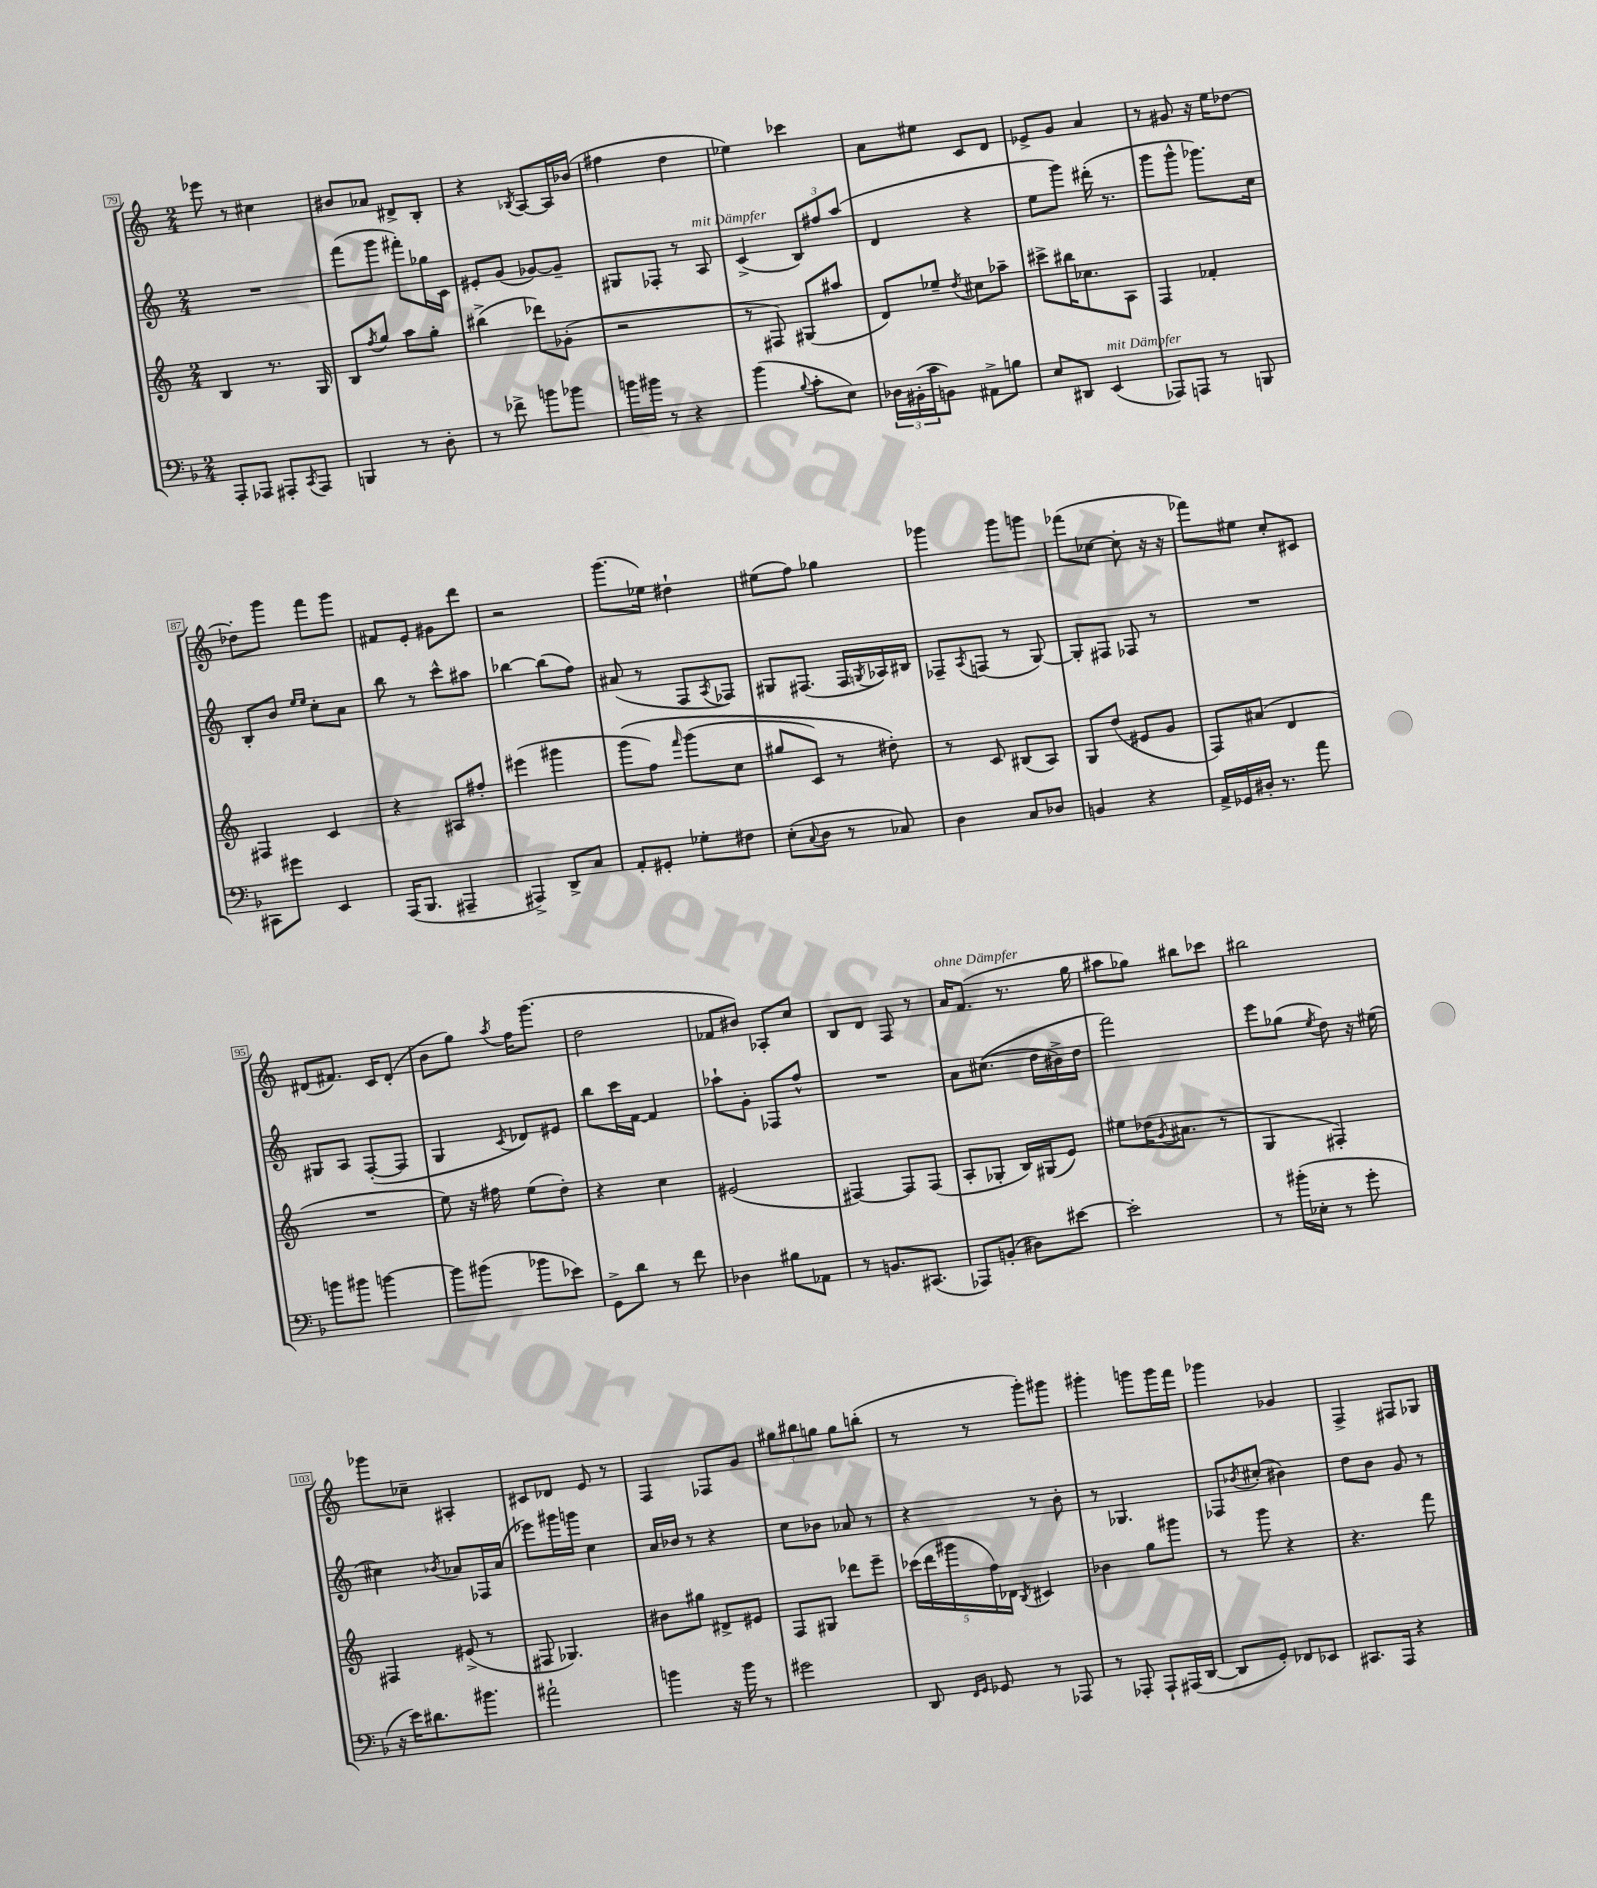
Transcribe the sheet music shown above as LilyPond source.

<<
\new StaffGroup <<
\new Staff = "s0" {
    \clef treble \key c \major \numericTimeSignature \time 2/4
    ees'''8 r8 cis''4 |
    bis'8 aes'8 dis'8-> b8-. |
    r4 \acciaccatura { bes8 } a8~ a16 bes'16( |
    fis''4 d''4 |
    ees''4) ces'''4 |
    a'8 eis''8 c'8 d'8 |
    ees'8-> g'8 a'4 |
    r8 gis'8 r16 e''16 des''8~ |
    des''8-. g'''8 f'''8 g'''8 |
    fis'8 e'8-. gis'8 d'''8 |
    r2 |
    g'''8.( ees''16) dis''4-! |
    eis''8( f''8) ges''4 |
    ges'''4 ges'''8 g'''8 |
    fes'''8( ces''8~ ces''8-. r16 r16 |
    fes'''8) eis''8 c''8-. cis'8 |
    dis'8( fis'8.) c'16 dis'8-.( |
    b'8 g''8) \acciaccatura { a''8 } f''16 g'''8.( |
    d''2 |
    fes'8 bis'8) aes8-. c''8 |
    b8 d'8 f8 r8 |
    a'16^\markup { \italic "ohne Dämpfer" } f'8.( r8. g''16 |
    ais''8 ges''8) bis''8 ces'''8 |
    bis''2 |
    ges'''8 ces''8-- ais4-. |
    cis'8 des'8 e'8 r8 |
    f4 fes8 g'8 |
    \tuplet 3/2 { gis''8 bis''8 g''8 } g''8 b''8-.( |
    r8 r8 g'''8-.) gis'''8 |
    gis'''4-. g'''8 g'''16 f'''16 |
    ges'''4 ges'4 |
    f4-> fis8 ges8 \bar "|." |
}
\new Staff = "s1" {
    \clef treble \key c \major \numericTimeSignature \time 2/4
    R2 |
    f'''8( g'''8 fis'''8-.) ges''16 c'16 |
    eis'8-. g'8( ges'8~) ges'8-- |
    gis8 fes8-. r8 a8^\markup { \italic "mit Dämpfer" } |
    c'4->( \tuplet 3/2 { b8) fis''8 a''8( } |
    d'4 r4 |
    e''8 g'''8) dis'''16-.( r8. |
    g'''8 g'''8-^ ges'''8.) c''16 |
    b8-. b'8 \grace { e''16 e''16 } c''8-. a'8 |
    b''8 r8 c'''8-^ ais''8 |
    bes''4~ bes''8( f''8) |
    ais'8( r8 f8 \acciaccatura { a8 } fes8) |
    gis8 fis8.( fis16 \acciaccatura { g8 } aes16) bis16 |
    fes8-- \acciaccatura { a8 } f8( r8 g8~) |
    g8-. fis8 fes8 r8 |
    R2 |
    gis8 a8 f8~-.( f8 |
    g4 \acciaccatura { c'8 } des'8) eis'8 |
    b''8 c'''16 f'16~ f'4 |
    aes''8-! g'8-. fes8 f''8-^ |
    R2 |
    a'8 cis''8.(\( d''16 bis'16->) d''16 |
    f'''2\) |
    e'''8 ges''8( \acciaccatura { e''8 } d''8) r16 eis''16( |
    cis''4) \acciaccatura { bes'8 } aes'8 fes16 aes'16( |
    ees'''8) gis'''16 g'''16 c''4 |
    a'16 bes'16 r8 r4 |
    c''8 bes'8 aes'8 r8 |
    r4 r8 b'8-. |
    r8 ges4. |
    fes8 \acciaccatura { bes'8 } cis''8-.( bis'4) |
    d''8 b'8 g'8 r8 \bar "|." |
}
\new Staff = "s2" {
    \clef treble \key c \major \numericTimeSignature \time 2/4
    b4 r8. g16 |
    b8 \acciaccatura { f''8 } g''8 a''8 g''8-. |
    bis''4->( des'''8) ges'8-.( |
    r2 |
    r8 fis8) gis8( ais''8 |
    d'8) ees''8-- \acciaccatura { d''8 } cis''8 aes''8-- |
    cis'''8-> bis''16 ces''8. a8 |
    f4 fes'4-. |
    fis4 c'4 |
    r4 ais8 fis''8-. |
    eis'''4( gis'''4 |
    g'''8\( f''8) \grace { f'''16 } g'''8( c''8 |
    gis''8 c'8) r8 dis''8-.\) |
    r8 c'8 bis8( a8) |
    g8 d''8( eis'8 g'8 |
    f8) ais'8( d'4 |
    R2 |
    e''8) r16 fis''16 e''8( d''8-.) |
    r4 c''4 |
    eis'2( |
    fis4~) fis8 fis8( |
    a8-. ges8-. b16) gis16( e'8) |
    eis''8 des''16( \acciaccatura { g'8 } ais'8. r8 |
    g4 fis4-.) |
    fis4 eis'8->( r8 |
    fis8 ges4.) |
    bis'8 gis''8 dis'8-> eis'8 |
    f8 gis8 des'''8 e'''8-- |
    \tuplet 5/4 { ces'''16( d'''16 gis'''16 f''16) des'16 } \acciaccatura { b8 } cis'4 |
    bes'4 g''8 gis'''8 |
    r8 g'''8 r4 |
    r4. f'''8 \bar "|." |
}
\new Staff = "s3" {
    \clef bass \key f \major \numericTimeSignature \time 2/4
    a,,8-. aes,,8 ais,,8-. \acciaccatura { c,8 } ais,,8 |
    b,,4 r8 d8-. |
    r8 fes'8-> b'8 bes'8 |
    b'16 bis'16 r8 r4 |
    bes'4( \appoggiatura { bes8 } c'8-. e8) |
    \tuplet 3/2 { des16 bis,16-.( c'16 } b,8) ais,8-> b8 |
    e8 dis,8 e,4^\markup { \italic "mit Dämpfer" }( |
    aes,,8) a,,8 r8 b,,8 |
    cis,8 gis'8 e,4 |
    a,,16( bes,,8. ais,,4-- |
    ais,,4->) d,8-> c8 |
    a,8-. gis,8-. ges8-. fis8 |
    e8-.( \appoggiatura { c8 } d8 r8 ces8) |
    d4 c8 des8 |
    b,4 r4 |
    a,16-> ges,16 dis16-. r8. a'8 |
    b'8 bis'8 b'4~ |
    b'8 bis'8( bes'8 ees'8) |
    g,8-> d'8 r8 f'8 |
    des4 bis8 aes,8 |
    r8 b,8. cis,8.( |
    aes,,8) b,8-.( dis8) eis'8~ |
    eis'2-. |
    r8 bis'16-.( ees16-. r8 g'8-. |
    r16 e'16) dis'8. bis'8. |
    ais'2-! |
    b'4 r16 b'16 r8 |
    gis'2 |
    d,8 \grace { f,16 g,16 } ges,8 r8 aes,,8 |
    r8 aes,,8-. aes,,8-! ais,,16( d,16~ |
    d,8 g,8-.) fes,8 ees,8 |
    cis,8. a,,16 r4 \bar "|." |
}
>>
>>
\layout { \context { \Score currentBarNumber = #79 \override BarNumber.stencil = #(make-stencil-boxer 0.1 0.3 ly:text-interface::print) } }
